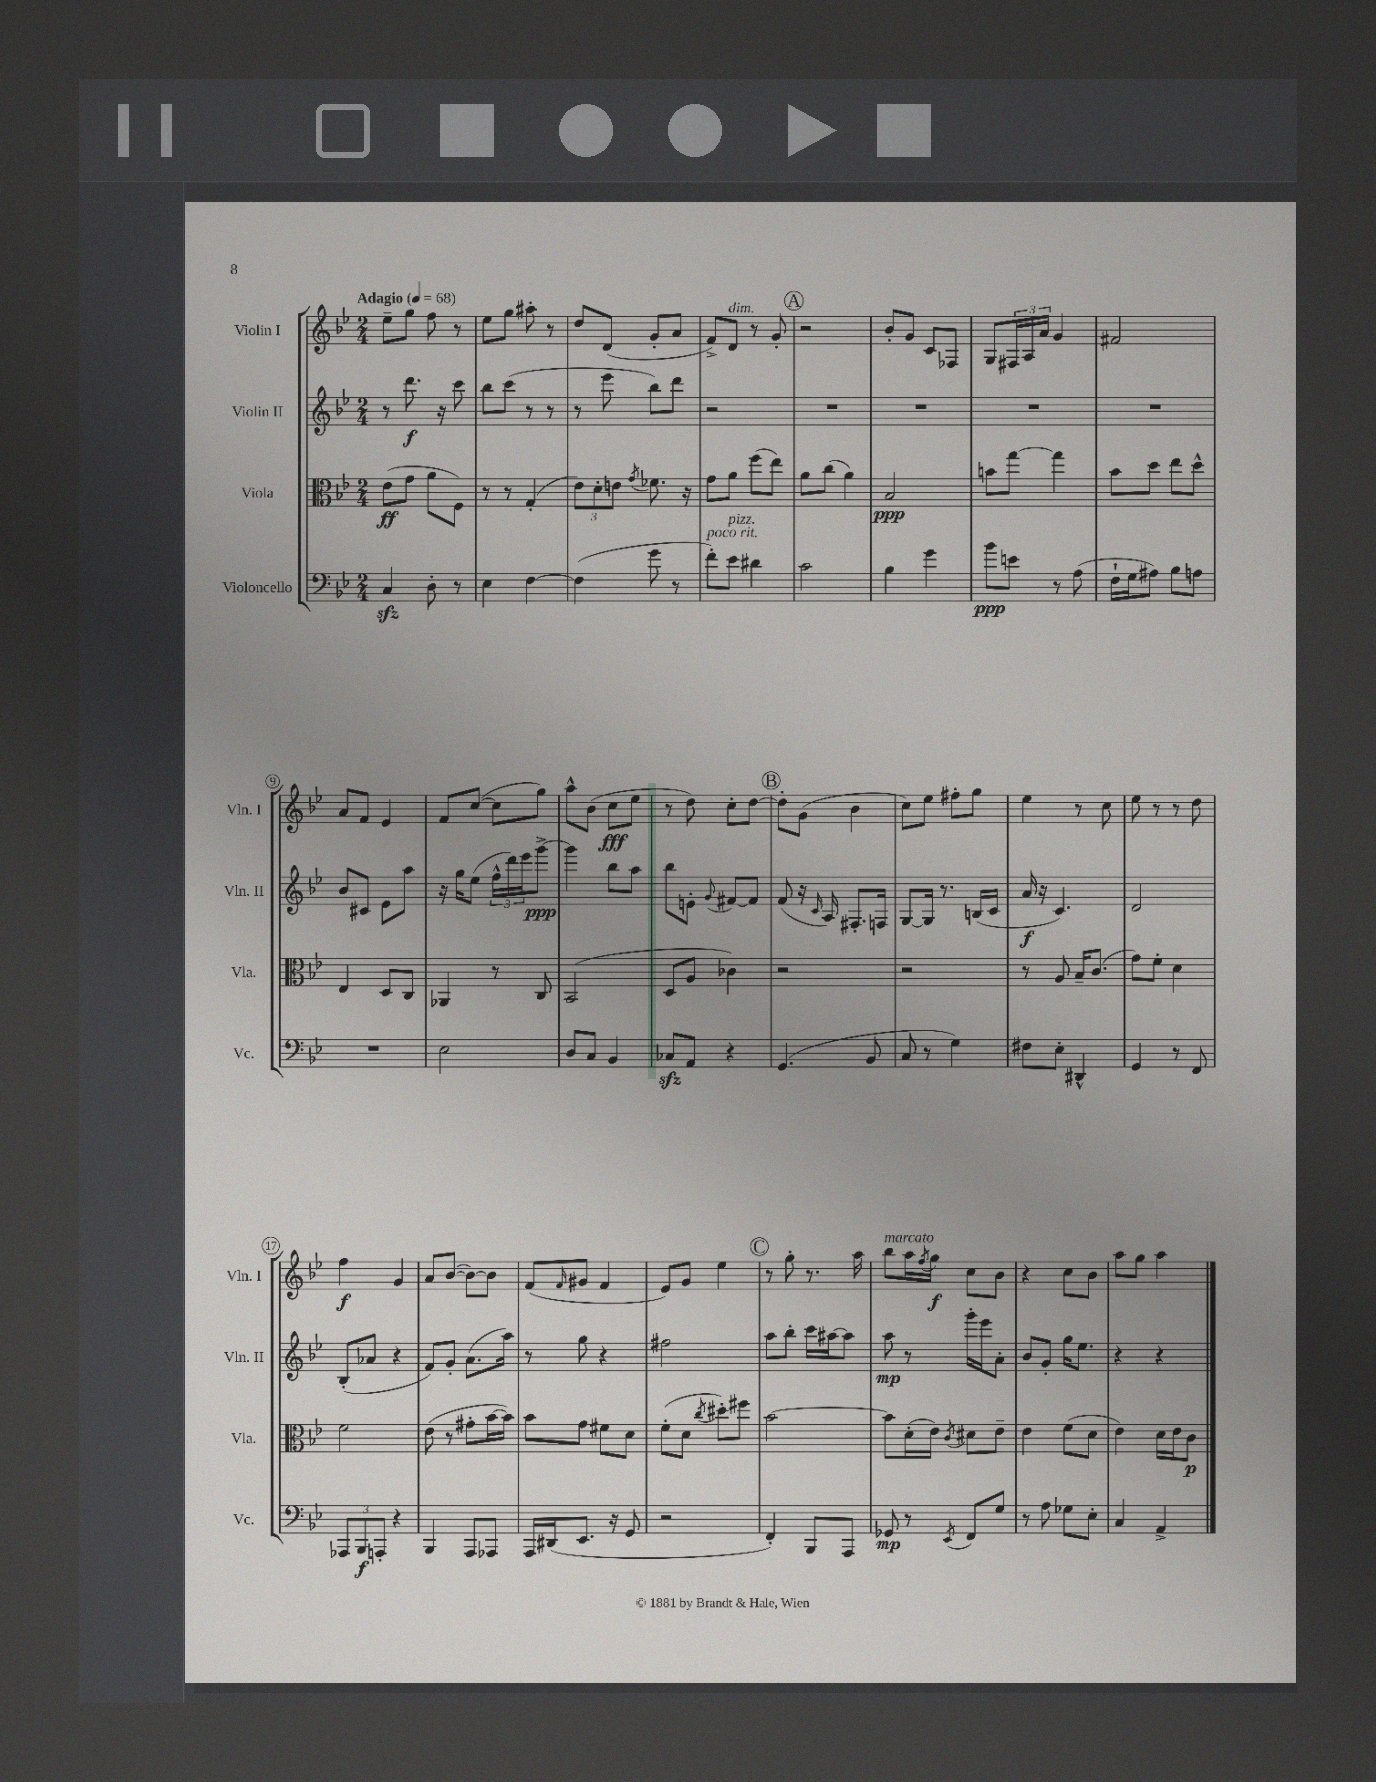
<<
\new StaffGroup <<
\new Staff = "s0" \with { instrumentName = "Violin I" shortInstrumentName = "Vln. I" } {
    \clef treble \key bes \major \numericTimeSignature \time 2/4 \tempo "Adagio" 4 = 68
    ees''8-- g''8 f''8 r8 |
    ees''8 g''8 ais''8-. r8 |
    d''8 d'8( g'8-. a'8 |
    f'8->) d'8^\markup { \italic "dim." } r8 g'8-. |
    \mark \markup { \circle "A" } r2 |
    bes'8-. g'8 c'8 fes8 |
    g8 \tuplet 3/2 { fis16 a16 a'16 } g'4 |
    fis'2 |
    a'8 f'8 ees'4 |
    f'8 c''8~( c''8 g''8) |
    a''8-^ bes'8( c''8\fff ees''8 |
    r8 d''8) c''8-. d''8~ |
    \mark \markup { \circle "B" } d''8-. g'8( bes'4 |
    c''8) ees''8 fis''8-. g''8 |
    ees''4 r8 c''8 |
    ees''8 r8 r8 d''8 |
    f''4\f g'4 |
    a'8 bes'8~( bes'8~) bes'8 |
    f'8( \grace { f'16 } gis'8 f'4 |
    ees'8) g'8 ees''4 |
    \mark \markup { \circle "C" } r8 g''8-. r8. a''16 |
    bes''8^\markup { \italic "marcato" } a''16 \acciaccatura { f''8 } g''16\f c''8 bes'8 |
    r4 c''8 bes'8 |
    a''8 g''8 a''4 \bar "|." |
}
\new Staff = "s1" \with { instrumentName = "Violin II" shortInstrumentName = "Vln. II" } {
    \clef treble \key bes \major \numericTimeSignature \time 2/4
    r8 d'''8.\f r16 c'''8 |
    bes''8 c'''8( r8 r8 |
    r8 ees'''8 bes''8) d'''8 |
    r2 |
    \mark \markup { \circle "A" } R2 |
    R2 |
    R2 |
    R2 |
    bes'8 cis'8 ees'8 a''8 |
    r16 g''16 ees''8( \tuplet 3/2 { f''16-^ d'''16) ees'''16 } g'''8~->\ppp |
    g'''4 bes''8 a''8 |
    bes''8 e'8-. \appoggiatura { g'8 } fis'8~ fis'8 |
    \mark \markup { \circle "B" } f'8( r16 \grace { c'16 } a16) fis8.-. f16 |
    g8~ g16 r8. b16( c'16 |
    a'16\f r16 c'4.) |
    d'2 |
    bes8-.( aes'8 r4 |
    f'8) g'8-. a'8.( a''16) |
    r8 g''8 r4 |
    fis''2 |
    \mark \markup { \circle "C" } a''8 bes''8-. c'''16 ais''16~ ais''8 |
    a''8\mp r8 g'''16-. ees'''16 a'8-. |
    bes'8 g'8-. g''16 ees''8. |
    r4 r4 \bar "|." |
}
\new Staff = "s2" \with { instrumentName = "Viola" shortInstrumentName = "Vla." } {
    \clef alto \key bes \major \numericTimeSignature \time 2/4
    ees'8\ff( g'8 a'8 f8) |
    r8 r8 g4-.( |
    \tuplet 3/2 { ees'8) d'8-. e'8 } \acciaccatura { g'8 } fes'8. r16 |
    g'8 a'8 f''8( ees''8) |
    \mark \markup { \circle "A" } a'8 c''8( a'4) |
    bes2\ppp |
    b'8 g''8~ g''4 |
    bes'8 d''8 ees''8 d''8-^ |
    ees4 d8 c8 |
    aes,4 r8 c8 |
    bes,2( |
    d8 a8 ces'4) |
    \mark \markup { \circle "B" } r2 |
    r2 |
    r8 a8 bes16-- c'8.( |
    g'8) f'8-. d'4 |
    f'2 |
    ees'8( r8 gis'8-. bes'16~ bes'16) |
    bes'8 g'8 fis'8 d'8 |
    f'8-.( d'8 \acciaccatura { c''8 } dis''8-.) fis''8 |
    \mark \markup { \circle "C" } bes'2~ |
    bes'8 d'16-.( ees'16) \acciaccatura { c'8 } dis'8 ees'8-- |
    ees'4 f'8( d'8 |
    ees'4) d'16 ees'16 c'8\p \bar "|." |
}
\new Staff = "s3" \with { instrumentName = "Violoncello" shortInstrumentName = "Vc." } {
    \clef bass \key bes \major \numericTimeSignature \time 2/4
    c4\sfz d8-. r8 |
    ees4 f4~ |
    f4( g'8 r8 |
    f'8-.^\markup { \italic "poco rit." }) ees'8^\markup { \italic "pizz." } dis'4 |
    \mark \markup { \circle "A" } c'2 |
    bes4 g'4 |
    bes'8\ppp e'8 r8 a8( |
    f16-! g16 ais8) bes8 a8 |
    R2 |
    ees2 |
    d8 c8 bes,4 |
    ces8\sfz a,8 r4 |
    \mark \markup { \circle "B" } g,4.( bes,8 |
    c8 r8 g4) |
    fis8 ees8-. dis,4-^ |
    g,4 r8 f,8 |
    \tuplet 3/2 { aes,,8 bes,,8\f a,,8-. } r4 |
    bes,,4 a,,8 aes,,8 |
    a,,16 dis,16( ees,8. r16 g,8 |
    r2 |
    \mark \markup { \circle "C" } f,4-.) bes,,8 a,,8 |
    ges,8\mp r8 \acciaccatura { ees,8 } f,8 g8 |
    r8 a8 ges8 ees8-. |
    c4 a,4-> \bar "|." |
}
>>
>>
\layout { \context { \Score \override BarNumber.stencil = #(make-stencil-circler 0.1 0.3 ly:text-interface::print) } }
